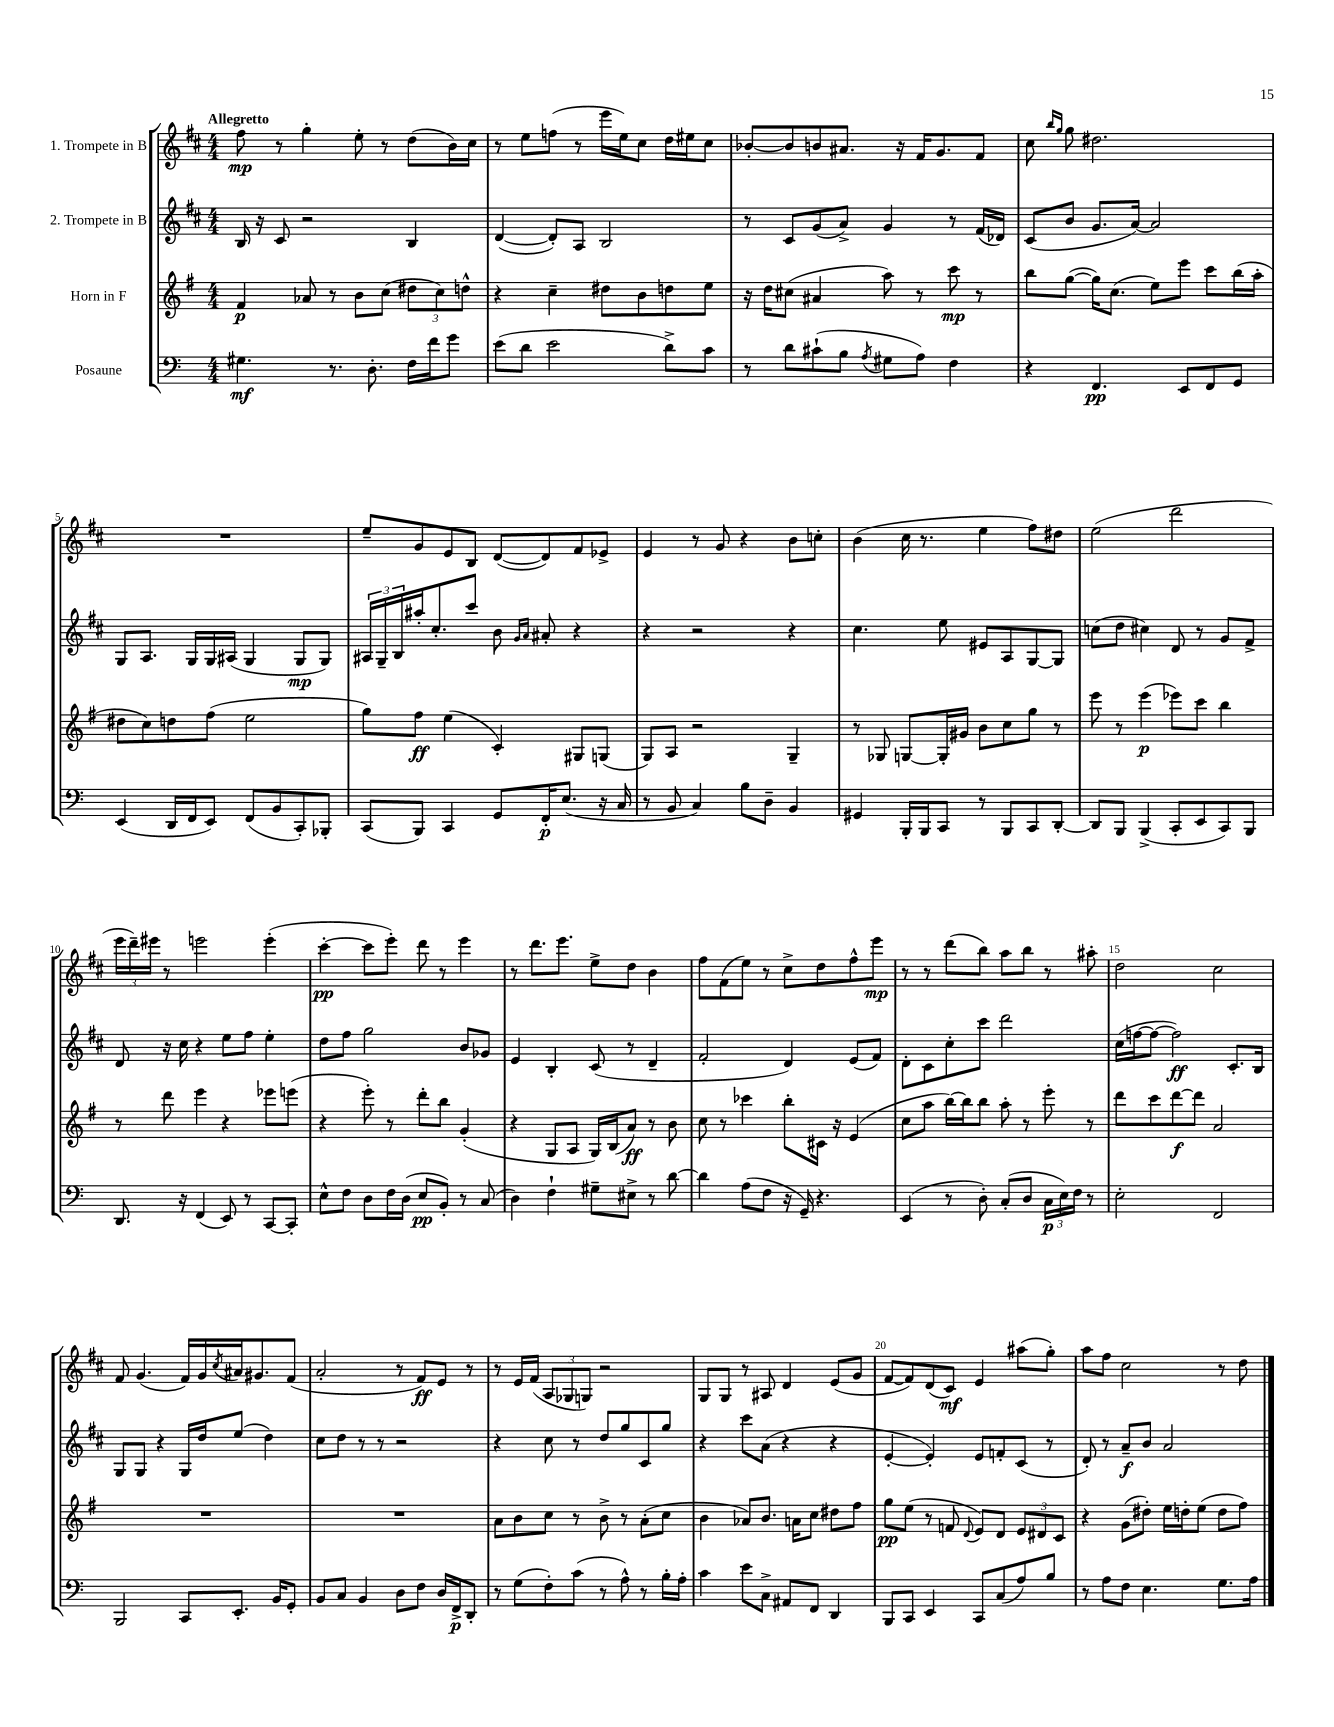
<<
\new StaffGroup <<
\new Staff = "s0" \with { instrumentName = "1. Trompete in B" } {
    \clef treble \key d \major \numericTimeSignature \time 4/4 \tempo "Allegretto"
    fis''8\mp r8 g''4-. e''8-. r8 d''8( b'16) cis''16 |
    r8 e''8 f''8( r8 e'''16 e''16) cis''8 d''16 eis''16 cis''8 |
    bes'8~-. bes'8 b'8 ais'8. r16 fis'16 g'8. fis'8 |
    cis''8 \grace { b''16 g''16 } g''8 dis''2. |
    R1 |
    e''8-- g'8 e'8 b8 d'8~( d'8) fis'8 ees'8-> |
    e'4 r8 g'8 r4 b'8 c''8-. |
    b'4( cis''16 r8. e''4 fis''8) dis''8 |
    e''2( d'''2 |
    \tuplet 3/2 { e'''16 d'''16--) eis'''16 } r8 e'''2 e'''4-.( |
    cis'''4~-.\pp cis'''8 e'''8-.) d'''8 r8 e'''4 |
    r8 d'''8. e'''8. e''8-> d''8 b'4 |
    fis''8 fis'8( e''8) r8 cis''8-> d''8 fis''8-^ e'''8\mp |
    r8 r8 d'''8( b''8) a''8 b''8 r8 ais''8-. |
    d''2 cis''2 |
    fis'8 g'4.( fis'16) g'16 \acciaccatura { cis''8 } ais'16 gis'8. fis'8( |
    a'2-. r8 fis'8\ff) e'8 r8 |
    r8 e'16 fis'16( \tuplet 3/2 { a8 ges8 g8) } r2 |
    g8 g8 r8 ais8 d'4 e'8( g'8 |
    fis'8~ fis'8) d'8( cis'8\mf) e'4 ais''8( g''8-.) |
    a''8 fis''8 cis''2 r8 d''8 \bar "|." |
}
\new Staff = "s1" \with { instrumentName = "2. Trompete in B" } {
    \clef treble \key d \major \numericTimeSignature \time 4/4
    b16 r16 cis'8 r2 b4 |
    d'4~( d'8-.) a8 b2 |
    r8 cis'8 g'8( a'8->) g'4 r8 fis'16( des'16) |
    cis'8( b'8 g'8. a'16~) a'2 |
    g8 a8. g16 g16 ais16( g4 g8\mp g8) |
    \tuplet 3/2 { ais16 g16-- b16 } ais''16-. cis''8.-. cis'''8 b'8 \grace { g'16 a'16 } ais'8-. r4 |
    r4 r2 r4 |
    cis''4. e''8 eis'8 a8 g8~ g8 |
    c''8( d''8 cis''4) d'8 r8 g'8 fis'8-> |
    d'8 r16 cis''16 r4 e''8 fis''8 e''4-. |
    d''8 fis''8 g''2 b'8 ges'8 |
    e'4 b4-. cis'8( r8 d'4-- |
    fis'2-. d'4) e'8( fis'8) |
    d'8-. cis'8 cis''8-. cis'''8 d'''2 |
    cis''16( f''16~ f''8~ f''2\ff) cis'8.-. b16 |
    g8 g8 r4 g16 d''16 e''8( d''4) |
    cis''8 d''8 r8 r8 r2 |
    r4 cis''8 r8 d''8 g''8 cis'8 g''8 |
    r4 cis'''8 a'8( r4 r4 |
    e'4~-. e'4-.) e'8 f'8-. cis'8( r8 |
    d'8-.) r8 a'8--\f b'8 a'2 \bar "|." |
}
\new Staff = "s2" \with { instrumentName = "Horn in F" } {
    \clef treble \key g \major \numericTimeSignature \time 4/4
    fis'4\p aes'8 r8 b'8 c''8( \tuplet 3/2 { dis''8 c''8) d''8-^ } |
    r4 c''4-- dis''8 b'8 d''8 e''8 |
    r16 d''16 cis''8( ais'4 a''8) r8 c'''8\mp r8 |
    b''8 g''8~( g''16) c''8.( e''8) e'''8 c'''8 b''16( a''16-. |
    dis''8 c''8) d''8 fis''8( e''2 |
    g''8) fis''8\ff e''4( c'4-.) gis8 g8( |
    g8) a8 r2 g4-- |
    r8 ges8 g8~ g16-. gis'16 b'8 c''8 g''8 r8 |
    e'''8 r8 e'''4\p( ees'''8) c'''8 b''4 |
    r8 d'''8 e'''4 r4 ees'''8 e'''8( |
    r4 e'''8-.) r8 d'''8-. b''8 g'4-.( |
    r4 g8 a8 g16) b16( a'8\ff) r8 b'8 |
    c''8 r8 ces'''4 b''8-. cis'16 r16 e'4( |
    c''8 a''8 b''16~) b''16 b''8 a''8-. r8 e'''8-. r8 |
    d'''8 c'''8 d'''8~\f d'''8 a'2 |
    R1 |
    R1 |
    a'8 b'8 c''8 r8 b'8-> r8 a'8-.( c''8 |
    b'4 aes'8) b'8. a'16 c''8 dis''8 fis''8 |
    g''8\pp e''8( r8 f'8 \appoggiatura { d'8 } e'8) d'8 \tuplet 3/2 { e'8 dis'8 c'8 } |
    r4 g'8( dis''8-.) e''16 d''16-. e''8( d''8 fis''8) \bar "|." |
}
\new Staff = "s3" \with { instrumentName = "Posaune" } {
    \clef bass \key c \major \numericTimeSignature \time 4/4
    gis4.\mf r8. d8.-. f16 f'16 g'8 |
    e'8( d'8 e'2 d'8->) c'8 |
    r8 d'8 cis'8-!( b8 \acciaccatura { a8 } gis8 a8) f4 |
    r4 f,4.\pp e,8 f,8 g,8 |
    e,4( d,16 f,16 e,8) f,8( b,8 c,8-.) bes,,8-. |
    c,8( b,,8) c,4 g,8 f,16-.\p e8.( r16 c16 |
    r8 b,8 c4) b8 d8-- b,4 |
    gis,4 b,,16-. b,,16 c,8 r8 b,,8 c,8 d,8~-. |
    d,8 b,,8 b,,4->( c,8-. e,8 c,8) b,,8 |
    d,8. r16 f,4( e,8) r8 c,8~ c,8-. |
    e8-^ f8 d8 f16 d16( e8\pp b,8-.) r8 c8( |
    d4) f4-! gis8-- eis8-> r8 d'8~ |
    d'4 a8( f8 r16 g,16--) r4. |
    e,4( r8 d8-.) c8-.( d8 \tuplet 3/2 { c16\p e16) f16 } r8 |
    e2-. f,2 |
    b,,2 c,8 e,8.-. b,16 g,8-. |
    b,8 c8 b,4 d8 f8 d16 f,16->\p d,8-. |
    r8 g8( f8-.) c'8( r8 a8-^) r8 b16-. a16-. |
    c'4 e'8 c8-> ais,8 f,8 d,4 |
    b,,8 c,8 e,4 c,8 c8( a8) b8 |
    r8 a8 f8 e4. g8. a16 \bar "|." |
}
>>
>>
\layout { \context { \Score \override BarNumber.break-visibility = ##(#f #t #t) barNumberVisibility = #(every-nth-bar-number-visible 5) } }
